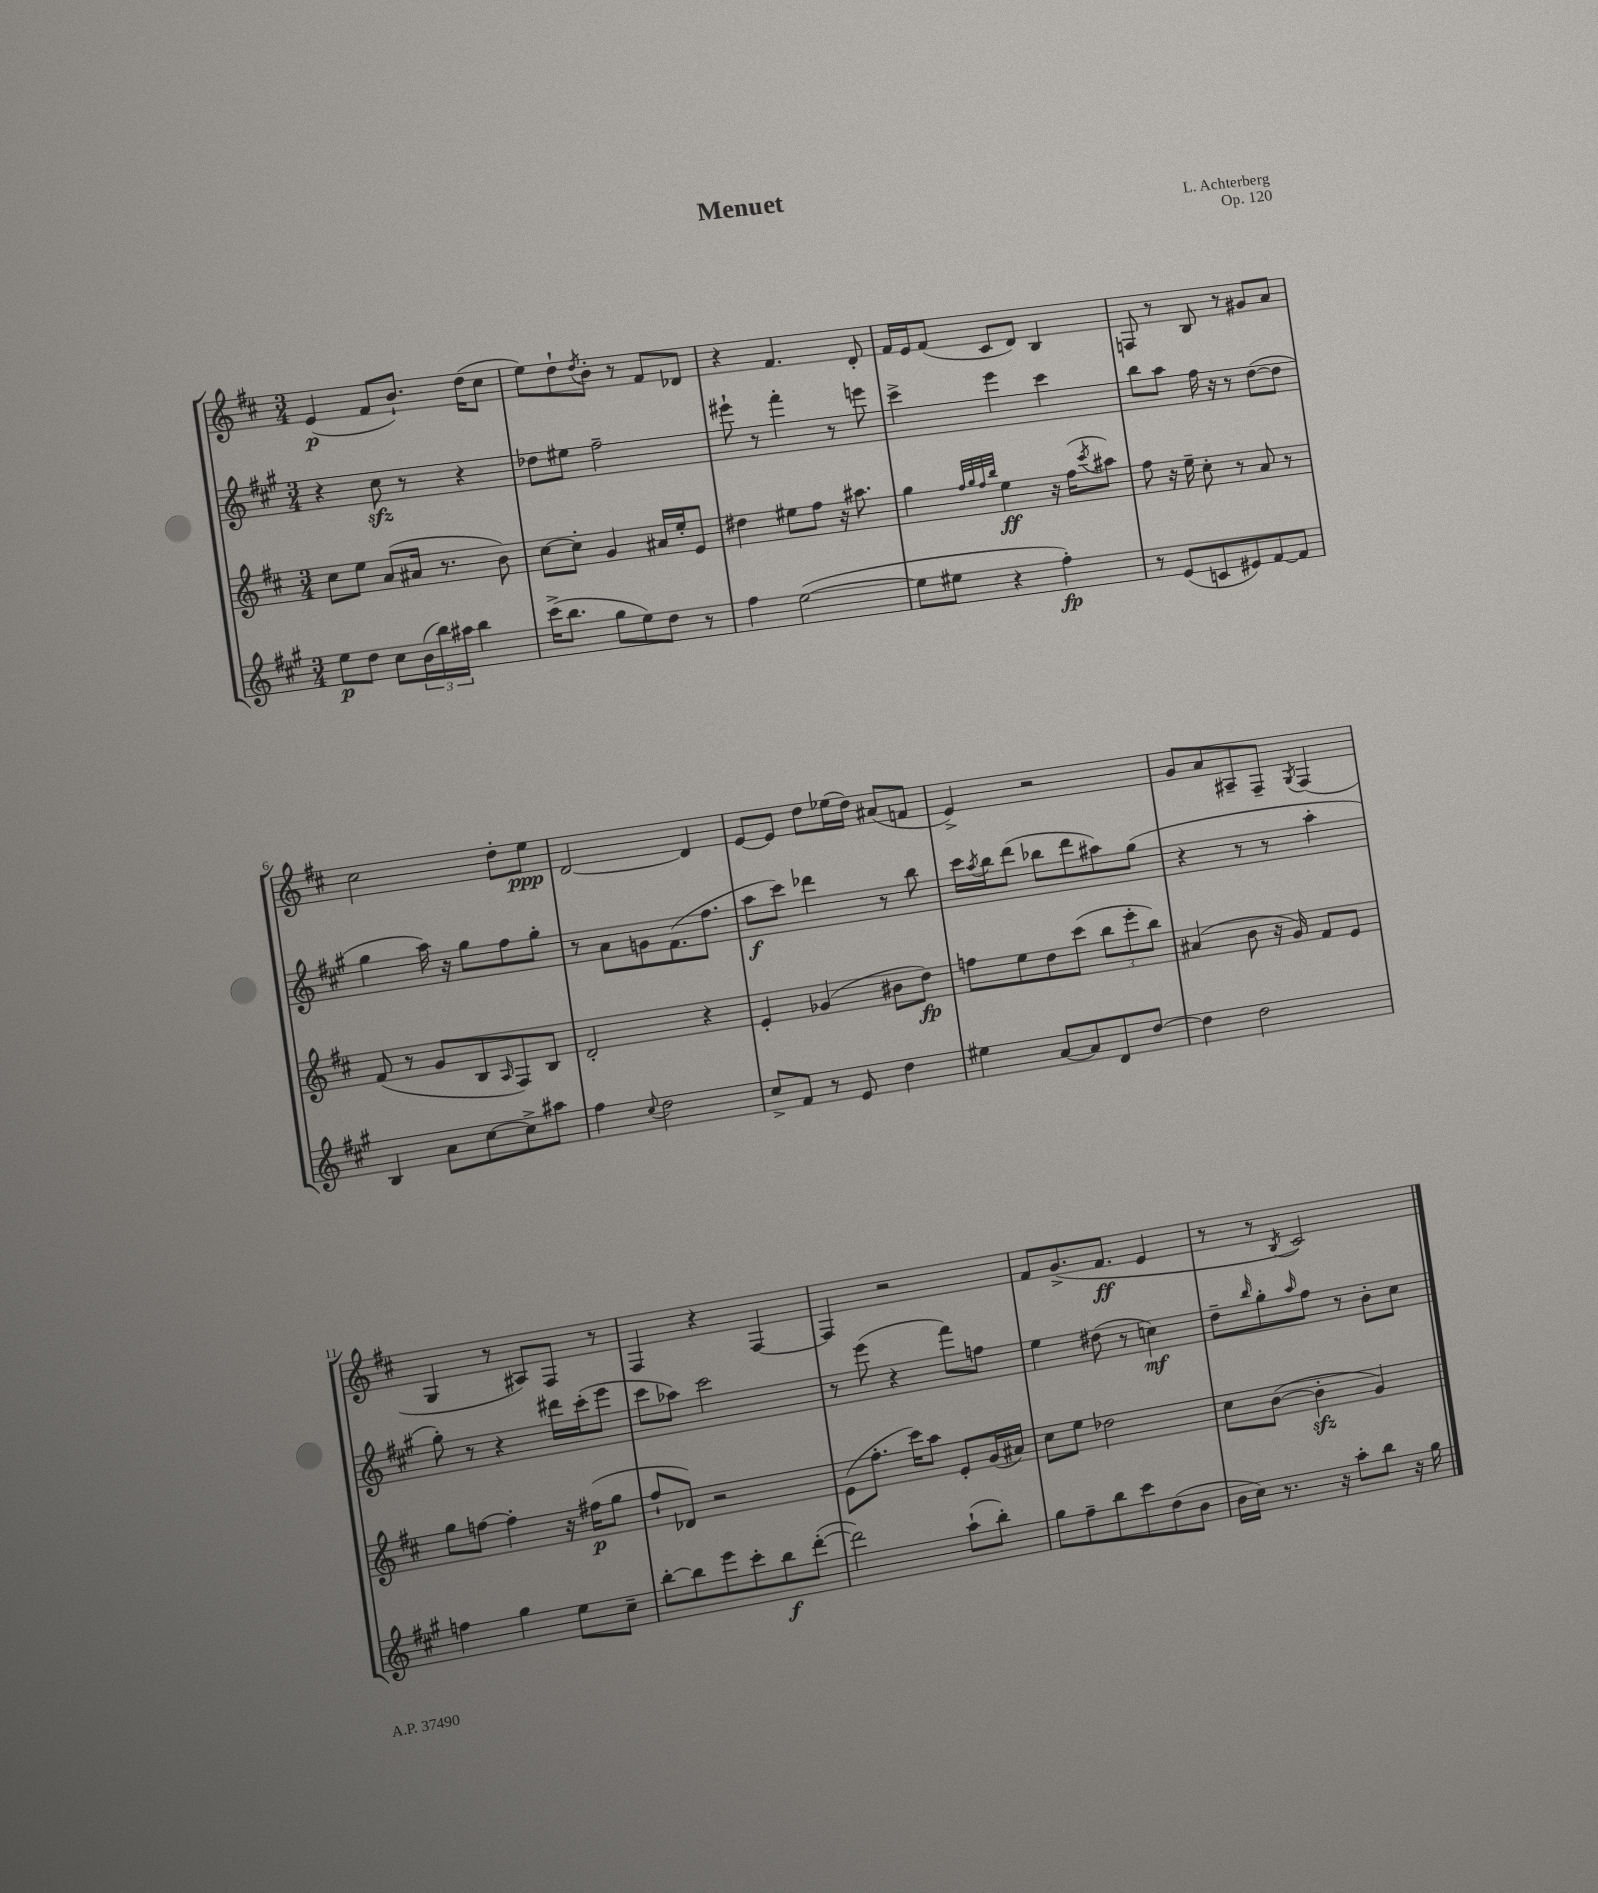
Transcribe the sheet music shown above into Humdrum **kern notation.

**kern	**kern	**kern	**kern
*staff4	*staff3	*staff2	*staff1
*clefG2	*clefG2	*clefG2	*clefG2
*k[f#c#g#]	*k[f#c#]	*k[f#c#g#]	*k[f#c#]
*M3/4	*M3/4	*M3/4	*M3/4
8ee	8cc#	4r	(4e
8dd	8ee	.	.
8cc#	(8a	8cc#	8f#
(24b	16a#	8r	8.b`)
24bb)	.	.	.
.	8.r	.	.
24aa#	.	.	.
4bb	.	4r	.
.	.	.	(16dd
.	8b)	.	8cc#
=	=	=	=
(16ccc#^	[8cc#	8dd-	8ee)
8.bb	.	.	.
.	8cc#']	8ee#	8dd`
.	.	.	8qdd
8gg#	4g	2ff#~	8b'
8ee)	.	.	8r
8dd	16a#	.	8f#
.	16ee'	.	.
8r	8e	.	8d-
=	=	=	=
4ff#	4dd#	8eee#`	4r
.	.	8r	.
([2ee	8ee#	4fff#'	4.f#
.	8ff#	.	.
.	16r	8r	.
.	8.aa#	.	.
.	.	8eee	8d'
=	=	=	=
8ee]	4gg	4ccc#^	16f#
.	.	.	16e
8ee#	.	.	(8f#
.	32qqff#	.	.
.	32qqgg	.	.
.	32qqff#	.	.
.	32qqbb	.	.
4r	4ee	4eee	8c#
.	.	.	8d)
4ff#')	16r	4ccc#	4B
.	(16ff#	.	.
.	8qccc#	.	.
.	8aa#)	.	.
=	=	=	=
8r	8ff#	8bb	8F
(8e	16r	8aa	8r
.	16ee~	.	.
8c	8cc#'	16ff#	8B
.	.	16r	.
8e#)	8r	8r	8r
[8f#	8a	([8dd	8g#
8f#]	8r	8dd]	8a
=	=	=	=
4B	(8f#	4gg#	2cc#
.	8r	.	.
8a	8g	16aa)	.
.	.	16r	.
[8cc#	8B	8gg#	.
.	16qqA	.	.
8cc#^]	8F#)	8ff#	8dd'
8aa#	8B	8gg#'	8ee
=	=	=	=
4ff#	2d'	8r	[2d
.	.	8a	.
8qqcc#	.	.	.
2dd	.	8g	.
.	.	(8.f#	.
.	4r	.	4d]
.	.	8.ff#	.
=	=	=	=
8cc#^	4e'	8aa	[8e
8f#	.	8ccc#)	8e]
8r	(4g-	4ddd-	8dd
8e	.	.	(16ee-
.	.	.	16dd)
4dd	8b#	8r	(8a#
.	8dd)	8bb	8f
=	=	=	=
4ee#	8ff	16ccc#	4e^)
.	.	8qaa	.
.	.	16bb	.
.	8ee	(8ddd	.
[8a	8dd	8bb-	2r
8a]	(8ccc#	8ddd	.
8d	12bb	8aa#)	.
.	12eee'	.	.
[8dd	.	(8gg#	.
.	12bb)	.	.
=	=	=	=
4dd]	(4a#	4r	8g
.	.	.	8a
2dd	8b	8r	8A#~
.	16r	8r	8F#~
.	16g)	.	.
.	.	.	8qG
.	8f#	4aa'	(4F#
.	8e	.	.
=	=	=	=
4ff	8gg	8gg#')	4G
.	[8ff	8r	.
4gg#	4ff']	4r	8r
.	.	.	8A#)
8ee	16r	16ddd#	8F#
.	(16ff#	(16ccc#'	.
8cc#~	8gg	8eee	8r
=	=	=	=
[8bb'	8ff#`	8ccc#	4F#
8bb]	8d-)	8aa-)	.
8eee	2r	2ccc#	4r
8ccc#'	.	.	.
8bb	.	.	[4F#
([8ddd'	.	.	.
=	=	=	=
2ddd])	(8e	8r	4F#]
.	8.ff#'	(8eee	.
.	.	4r	2r
.	16ccc#)	.	.
.	8aa	.	.
(8aa`	8e'	8fff#)	.
8bb')	(16g	8ff	.
.	16a#)	.	.
=	=	=	=
8gg#	8cc#	4ee	8f#
8ff#~	8ee	.	(8.g^
8bb	2dd-	(8dd#	.
.	.	.	8.f#
8ccc#	.	8r	.
(8dd	.	4cc)	4e
8b	.	.	.
=	=	=	=
16b	8cc#	8dd~	8r
16cc#)	.	.	.
.	.	16qqbb	.
8.r	([8b	8gg#'	8r
.	.	16qqaa	8qB
.	4b']	8ff#	2c#)
16r	.	.	.
8aa'	.	8r	.
8bb	4g)	8b'	.
16r	.	8cc#	.
16gg#	.	.	.
==	==	==	==
*-	*-	*-	*-
